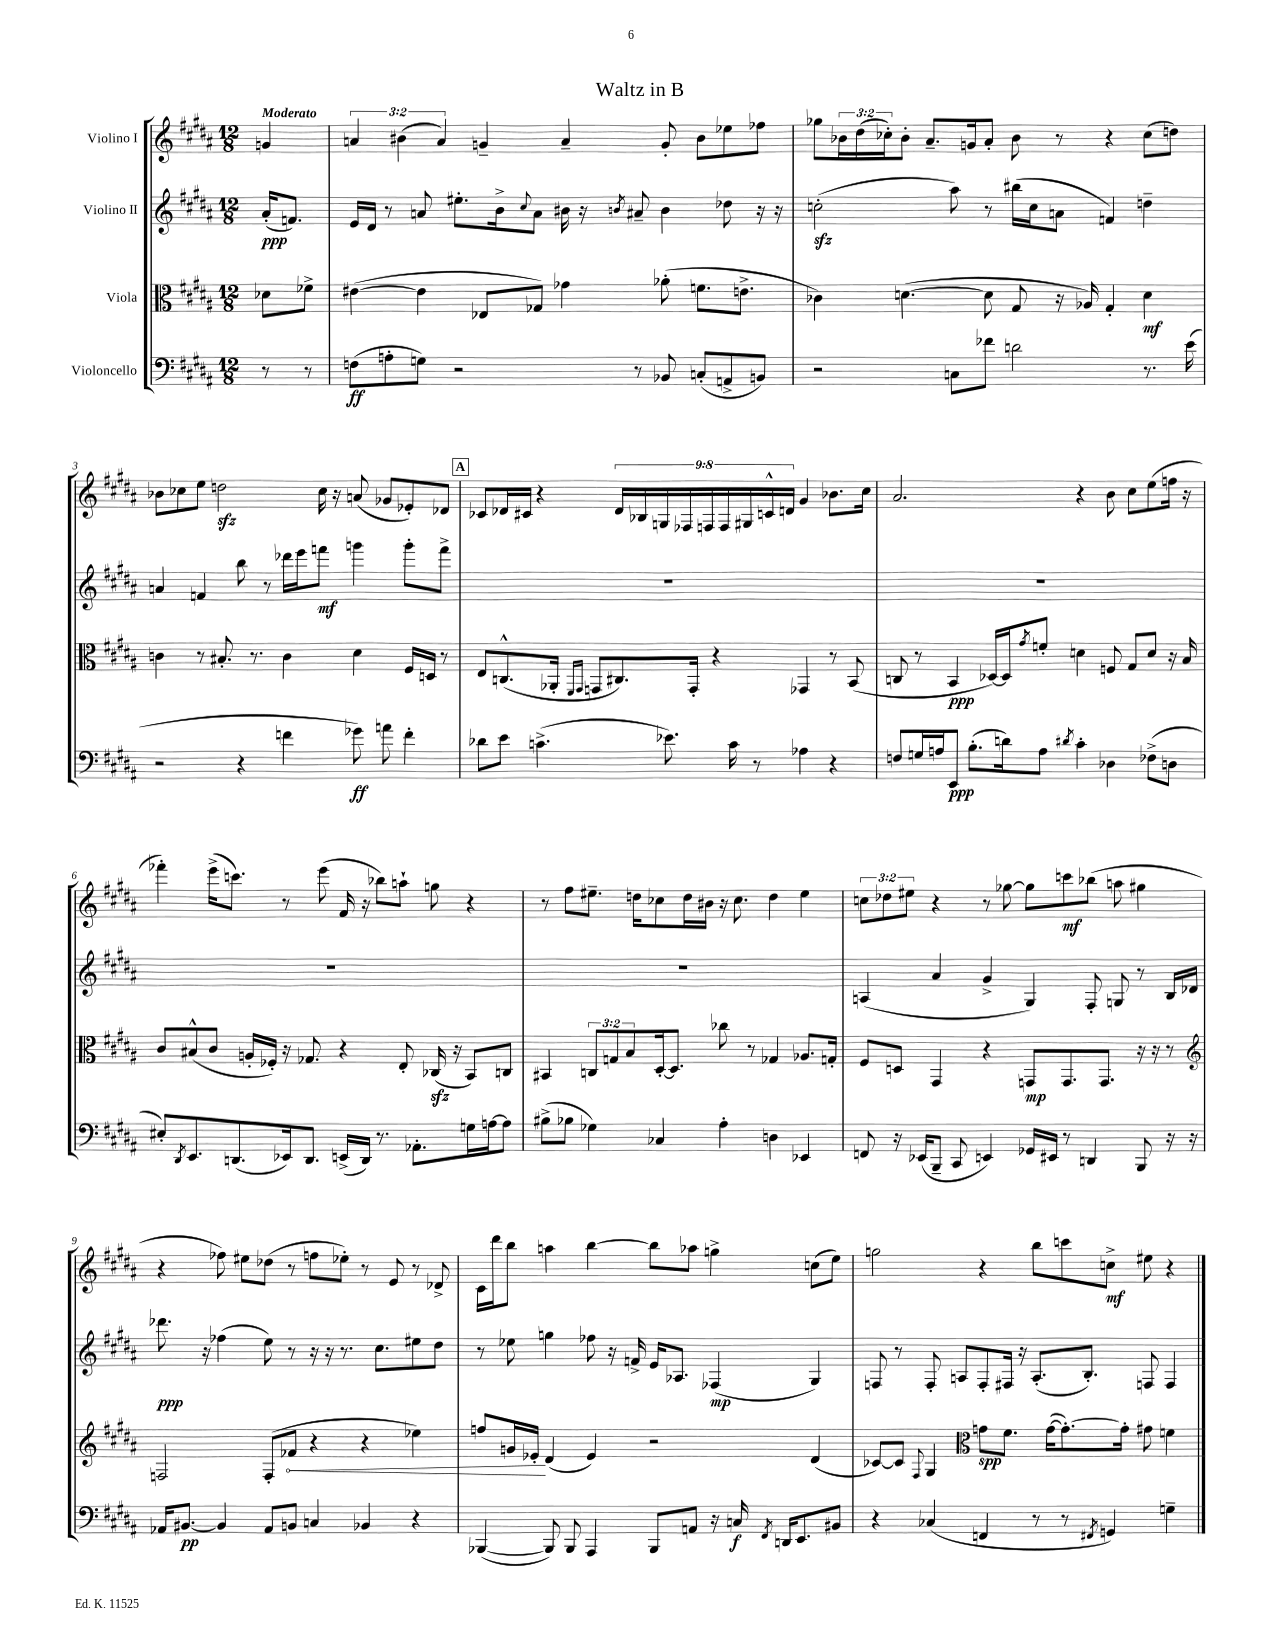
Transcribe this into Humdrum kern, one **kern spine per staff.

**kern	**kern	**kern	**kern
*staff4	*staff3	*staff2	*staff1
*clefF4	*clefC3	*clefG2	*clefG2
*k[f#c#g#d#a#]	*k[f#c#g#d#a#]	*k[f#c#g#d#a#]	*k[f#c#g#d#a#]
*M12/8	*M12/8	*M12/8	*M12/8
8r	8d-\L	(16a#'/LK	4g/
.	.	8.f/J)	.
8r	8f-^\J	.	.
=	=	=	=
(8F\L	([4e#\	16e/LL	6a/
.	.	16d#/JJ	.
8A'\	.	8r	.
.	.	.	(6b#\
8G\J)	4e#\]	8a/	.
.	.	.	6a/)
2r	.	8.ee#'\L	.
.	8E-/L	.	4g~/
.	.	16b^\k	.
.	.	8qqcc#/	.
.	8G-/J)	8a\J	.
.	4g-\	16b#\	4a~/
.	.	16r	.
.	.	8qb/	.
8r	.	8a#~/	.
8BB-/	(8a-'\	4b\	8g'/
(8C'/L	8.f\L	.	8b#\L
8AA^/	.	8dd-\	8ee-\
.	8.e^\J	.	.
8BB/J)	.	16r	8ff-\J
.	.	16r	.
=	=	=	=
2r	4c-\)	(2cc'\	8gg-\L
.	.	.	24b-\L
.	.	.	(24dd#\
.	.	.	24cc-'\J)
.	([4.d\	.	8b-'\J
.	.	.	8.a#~/L
8C\L	.	8aa#\)	.
.	.	.	16g/k
8f-\J	8d\]	8r	8a#'/J
2d\	8G#/	(16bb#\LL	8b-\
.	.	16cc\J	.
.	16r	8a\J	8r
.	16A-/)	.	.
.	4G#'/	4f/)	4r
8.r	4d\	4dd~\	(8cc-\L
.	.	.	8dd\J)
(16e\	.	.	.
=	=	=	=
2r	4c\	4a/	8b-\L
.	.	.	8cc-\
.	8r	4f/	8ee\J
.	8.B#'/	.	2dd\
4r	.	8bb\	.
.	8.r	.	.
.	.	8r	.
4f\	4c\	16ddd-\LL	.
.	.	16eee\J	.
.	.	8fff\J	16cc-\
.	.	.	16r
8g-\)	4d#\	4ggg\	(8a/
8a\	.	.	8g-/L
4f'\	16F#/LL	8ggg'\L	8e-'/)
.	16D/JJ	.	.
.	8r	8fff^\J	8d-/J
=	=	=	=
8d-\L	8E/L	1.r	8c-/L
8e\J	(8.C^^/	.	16d-/L
.	.	.	16c#/JJ
(4.c^\	.	.	4r
.	16AA-'/Jk	.	.
.	16qqFF#/LL	.	.
.	16qqGG#/JJ	.	.
.	8GG/L	.	.
.	8.C#/)	.	18d-/LL
.	.	.	18B-/
.	.	.	18G/
8.e-\)	.	.	.
.	.	.	18F-/
.	16GG'/Jk	.	.
.	.	.	18F/
.	4r	.	.
.	.	.	18F/
16c\	.	.	.
.	.	.	18G#/
8r	.	.	.
.	.	.	18c^^/
.	.	.	18d/JJ
4A-\	4GG-/	.	4g#/
4r	8r	.	8.b-\L
.	(8BB/	.	.
.	.	.	16cc#\Jk
=	=	=	=
8F/L	8C/	1.r	2.a#/
16G/L	8r	.	.
16A/J	.	.	.
8EE/J	4BB/	.	.
(8.B'\L	.	.	.
.	[16D-/LL)	.	.
16d\k)	16D-/]J	.	.
.	8qg#/	.	.
8A\J	8f'/J	.	.
8qd#/	.	.	.
4c#'\	4d\	.	4r
4D-\	8F/	.	8b\
.	8G#/L	.	8cc#\L
(8F-^\L	8d/J	.	(8ee\
8D\J	16r	.	16ff\Jk
.	16B/	.	16r
=	=	=	=
8E#'/L)	8c#/L	1.r	4fff-'\)
8qDD#/	.	.	.
8.EE/	(8B#^^/	.	.
.	8c#/J	.	(16eee^\LK
(8.DD/	.	.	8.ccc\J)
.	16A'/LL	.	.
.	16F-'/JJ)	.	.
16EE-/k)	16r	.	8r
8.DD/J	8.G-/	.	.
.	.	.	(8eee\
(16EE^/LL	4r	.	16f#/
16DD/JJ)	.	.	16r
8.r	.	.	8bb-\L)
.	8E'/	.	8aa`\J
8.AA-'\L	.	.	.
.	(16C-/	.	8gg\
.	16r	.	.
16G\L	8BB/L)	.	4r
[16A\J	.	.	.
8A\]J	8C/J	.	.
=	=	=	=
(8B#^\L	4BB#/	1.r	8r
8B-\J	.	.	8ff#\L
4G-\)	12C/L	.	8.ee#~\J
.	12G/	.	.
.	12B/	.	.
.	.	.	16dd\LK
4C-/	[16D#'/k	.	8cc-\
.	8.D#/]J	.	.
.	.	.	16dd\L
.	.	.	16b#\JJ
4A#'\	8cc-\	.	16r
.	.	.	8.cc-\
.	8r	.	.
4D\	4G-/	.	4dd\
4EE-/	8.A-/L	.	4ee#\
.	16G'/Jk	.	.
=	=	=	=
8FF/	8F#/L	(4A/	12cc\L
.	.	.	12dd-\
16r	8D/J	.	.
.	.	.	12ee#\J
(16EE-/LK	.	.	.
8BBB~/J	4GG#/	4a#/	4r
8CC#/	.	.	.
4EE/)	4r	4g#^/	8r
.	.	.	[8gg-\
16GG-/LL	8GG/L	4G#/)	8gg-\]L
16EE#/JJ	.	.	.
8r	8.GG/	.	8ccc\
4DD/	.	8F#'/	(8bb-\J
.	8.GG/J	.	.
.	.	8G/	8aa\
8BBB/	16r	8r	4gg#\
.	16r	.	.
16r	8r	16B/LL	.
16r	.	16d-/JJ	.
=	=	=	=
*	*clefG2	*	*
16AA-/LK	2F/	8.ddd-\	4r
[8.BB#/J	.	.	.
.	.	16r	.
4BB#/]	.	(4ff-\	8ff-\)
.	.	.	8ee#\L
8AA-/L	(8F'/L	8ee\)	(8dd-\J
8BB/J	8f-/J	8r	8r
4C/	4r	16r	8ff\L
.	.	16r	.
.	.	8.r	8ee-'\J)
4BB-/	4r	.	8r
.	.	8.cc#\L	.
.	.	.	8e/
4r	4ee-\)	8ee#\	8r
.	.	8dd#\J	8d-^/
=	=	=	=
([4BBB-/	8ff/L	8r	16c#\LL
.	.	.	16ddd#\J
.	16g/L	8ee-\	8bb\J
.	16e-'/JJ	.	.
8BBB-/])	(4d#/	4gg\	4aa\
8BBB-/	.	.	.
4AAA#/	4e-/)	8ff-\	[4bb\
.	.	16r	.
.	.	16f^/	.
8BBB-/L	2r	16e/LK	8bb\]L
.	.	8.A-/J	.
8AA/J	.	.	8aa-\J
16r	.	(4F-/	4gg^\
16C/	.	.	.
8qFF#/	.	.	.
16DD/LK	.	.	.
8.EE/	.	.	.
.	(4d#/	4G#/)	(8cc\L
8BB#/J	.	.	8ee\J)
=	=	=	=
4r	[8c-/L)	8F/	2gg\
.	8c-/]J	8r	.
.	8qqF#/	.	.
(4C-/	4G#/	8F'/	.
.	.	8A/L	.
*	*clefC3	*	*
4FF/	8g\L	8F'/	4r
.	8.f#\J	16F#/Jk	.
.	.	16r	.
8r	.	(8.A'/L	8bb\L
.	([16g\LK	.	.
8r	8.g'\_)	.	8ccc\
.	.	8.B'/J)	.
8qFF#/	.	.	.
4GG/)	.	.	8cc^\J
.	16g'\]Jk	.	.
.	8g#\	8F/	8ee#\
4G~\	4f\	4F/	4r
==	==	==	==
*-	*-	*-	*-
